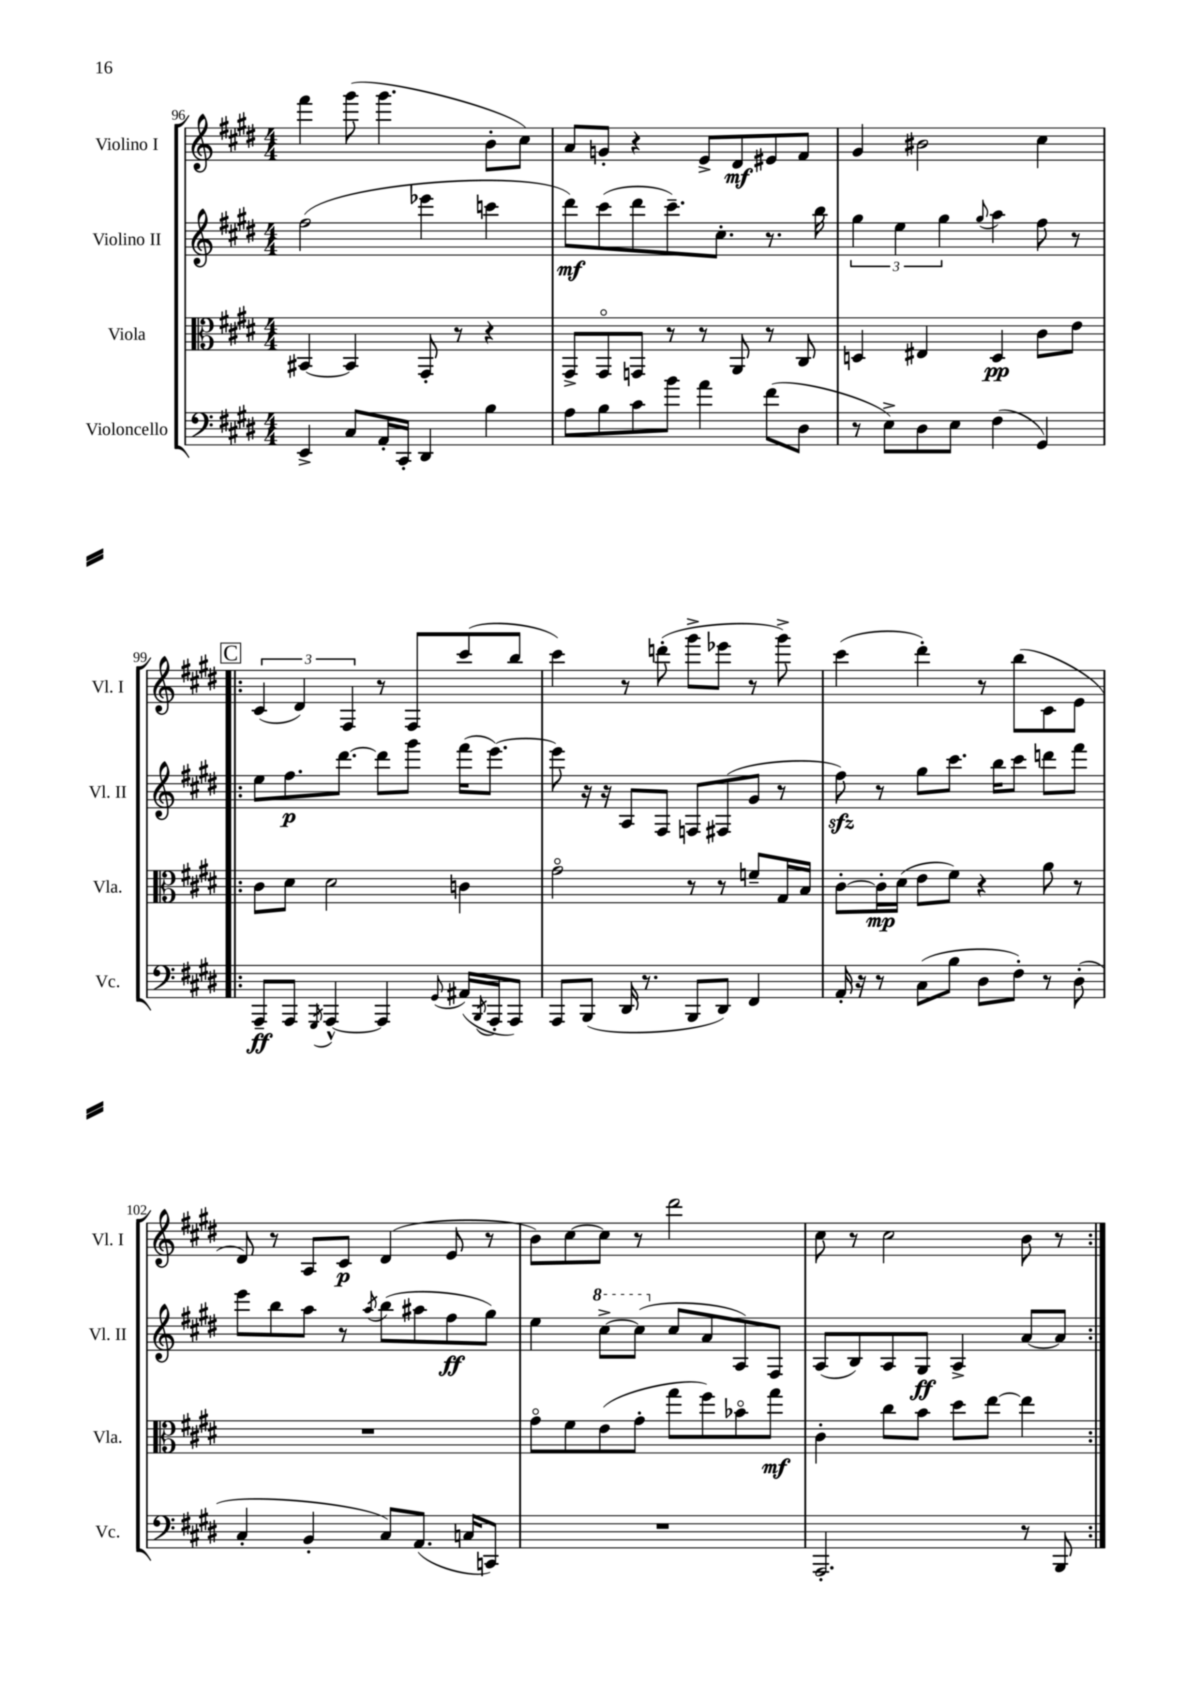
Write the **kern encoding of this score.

**kern	**kern	**kern	**kern
*staff4	*staff3	*staff2	*staff1
*clefF4	*clefC3	*clefG2	*clefG2
*k[f#c#g#d#]	*k[f#c#g#d#]	*k[f#c#g#d#]	*k[f#c#g#d#]
*M4/4	*M4/4	*M4/4	*M4/4
4EE^	[4BB#	(2ff#	4fff#
8C#	4BB#]	.	(8ggg#
16AA'	.	.	4.ggg#
16CC#'	.	.	.
4DD#	8GG#'	4eee-	.
.	8r	.	.
4B	4r	4ccc	8b'
.	.	.	8cc#)
=	=	=	=
8A	8GG#^	8ddd#)	8a
8B	8GG#o	(8ccc#	8g'
8c#	8GG	8ddd#	4r
8b	8r	8.ccc#~)	.
4a	8r	.	8e^
.	.	8.cc#'	.
.	8AA	.	8d#
(8f#	8r	8.r	8e#
8D#	8C#	.	8f#
.	.	16bb	.
=	=	=	=
8r	4D	6gg#	4g#
8E^)	.	.	.
.	.	6ee	.
8D#	4E#	.	2b#
.	.	6gg#	.
8E	.	.	.
.	.	8qqgg#	.
(4F#	4D	4aa	.
4GG#)	8c#	8ff#	4cc#
.	8e	8r	.
=!|:	=!|:	=!|:	=!|:
8AAA~	8c#	8ee	(6c#
8AAA	8d#	8.ff#	.
.	.	.	6d#)
8qGGG#	.	.	.
[4AAA^^	2d#	.	.
.	.	[8.ddd#	.
.	.	.	6F#
4AAA]	.	8ddd#]	8r
.	.	8ggg#	8F#
8qqGG#	.	.	.
(16AA#	4c	(16fff#	(8ccc#
8qBBB	.	.	.
16AAA'	.	[8.eee)	.
8AAA)	.	.	8bb
=	=	=	=
8AAA	2g#o	8eee]	4ccc#)
(8BBB	.	16r	.
.	.	16r	.
16DD#	.	8A	8r
8.r	.	.	.
.	.	8F#	(8ddd'
8BBB	8r	8F	8ggg#^
8DD#)	8r	(8F#	8eee-
4FF#	8f~	8g#	8r
.	16G#	8r	8ggg#^)
.	16B	.	.
=	=	=	=
16AA'	[8c#'	8ff#)	(4ccc#
16r	.	.	.
8r	16c#']	8r	.
.	(16d#	.	.
(8C#	8e	8gg#	4ddd#')
8B	8f#)	8.ccc#	.
8D#	4r	.	8r
.	.	16bb	.
8F#')	.	8ccc#	(8bb
8r	8a	8ddd	8c#
(8D#'	8r	8fff#	8e
=	=	=	=
4C#'	1r	8eee	8d#)
.	.	8bb	8r
4BB'	.	8aa	8A
.	.	8r	8c#
.	.	8qaa	.
8C#)	.	(8bb	(4d#
(8.AA	.	8aa#	.
.	.	8ff#	8e
16C	.	.	.
8CC)	.	8gg#)	8r
=	=	=	=
1r	8g#o	4ee	8b)
.	8f#	.	[8cc#
.	(8e	[8ccc#^	8cc#]
.	8g#'	(8ccc#]	8r
.	8gg#	8cc#	2ddd#
.	8ff#)	8a	.
.	8b-o	8A)	.
.	8gg#	8F#	.
=	=	=	=
2.AAA'	4c#'	(8A	8cc#
.	.	8B)	8r
.	8cc#	8A	2cc#
.	8b	8G#	.
.	8dd#	4A^	.
.	[8ee	.	.
8r	4ee]	[8a	8b
8BBB	.	8a]	8r
==:|!	==:|!	==:|!	==:|!
*-	*-	*-	*-
